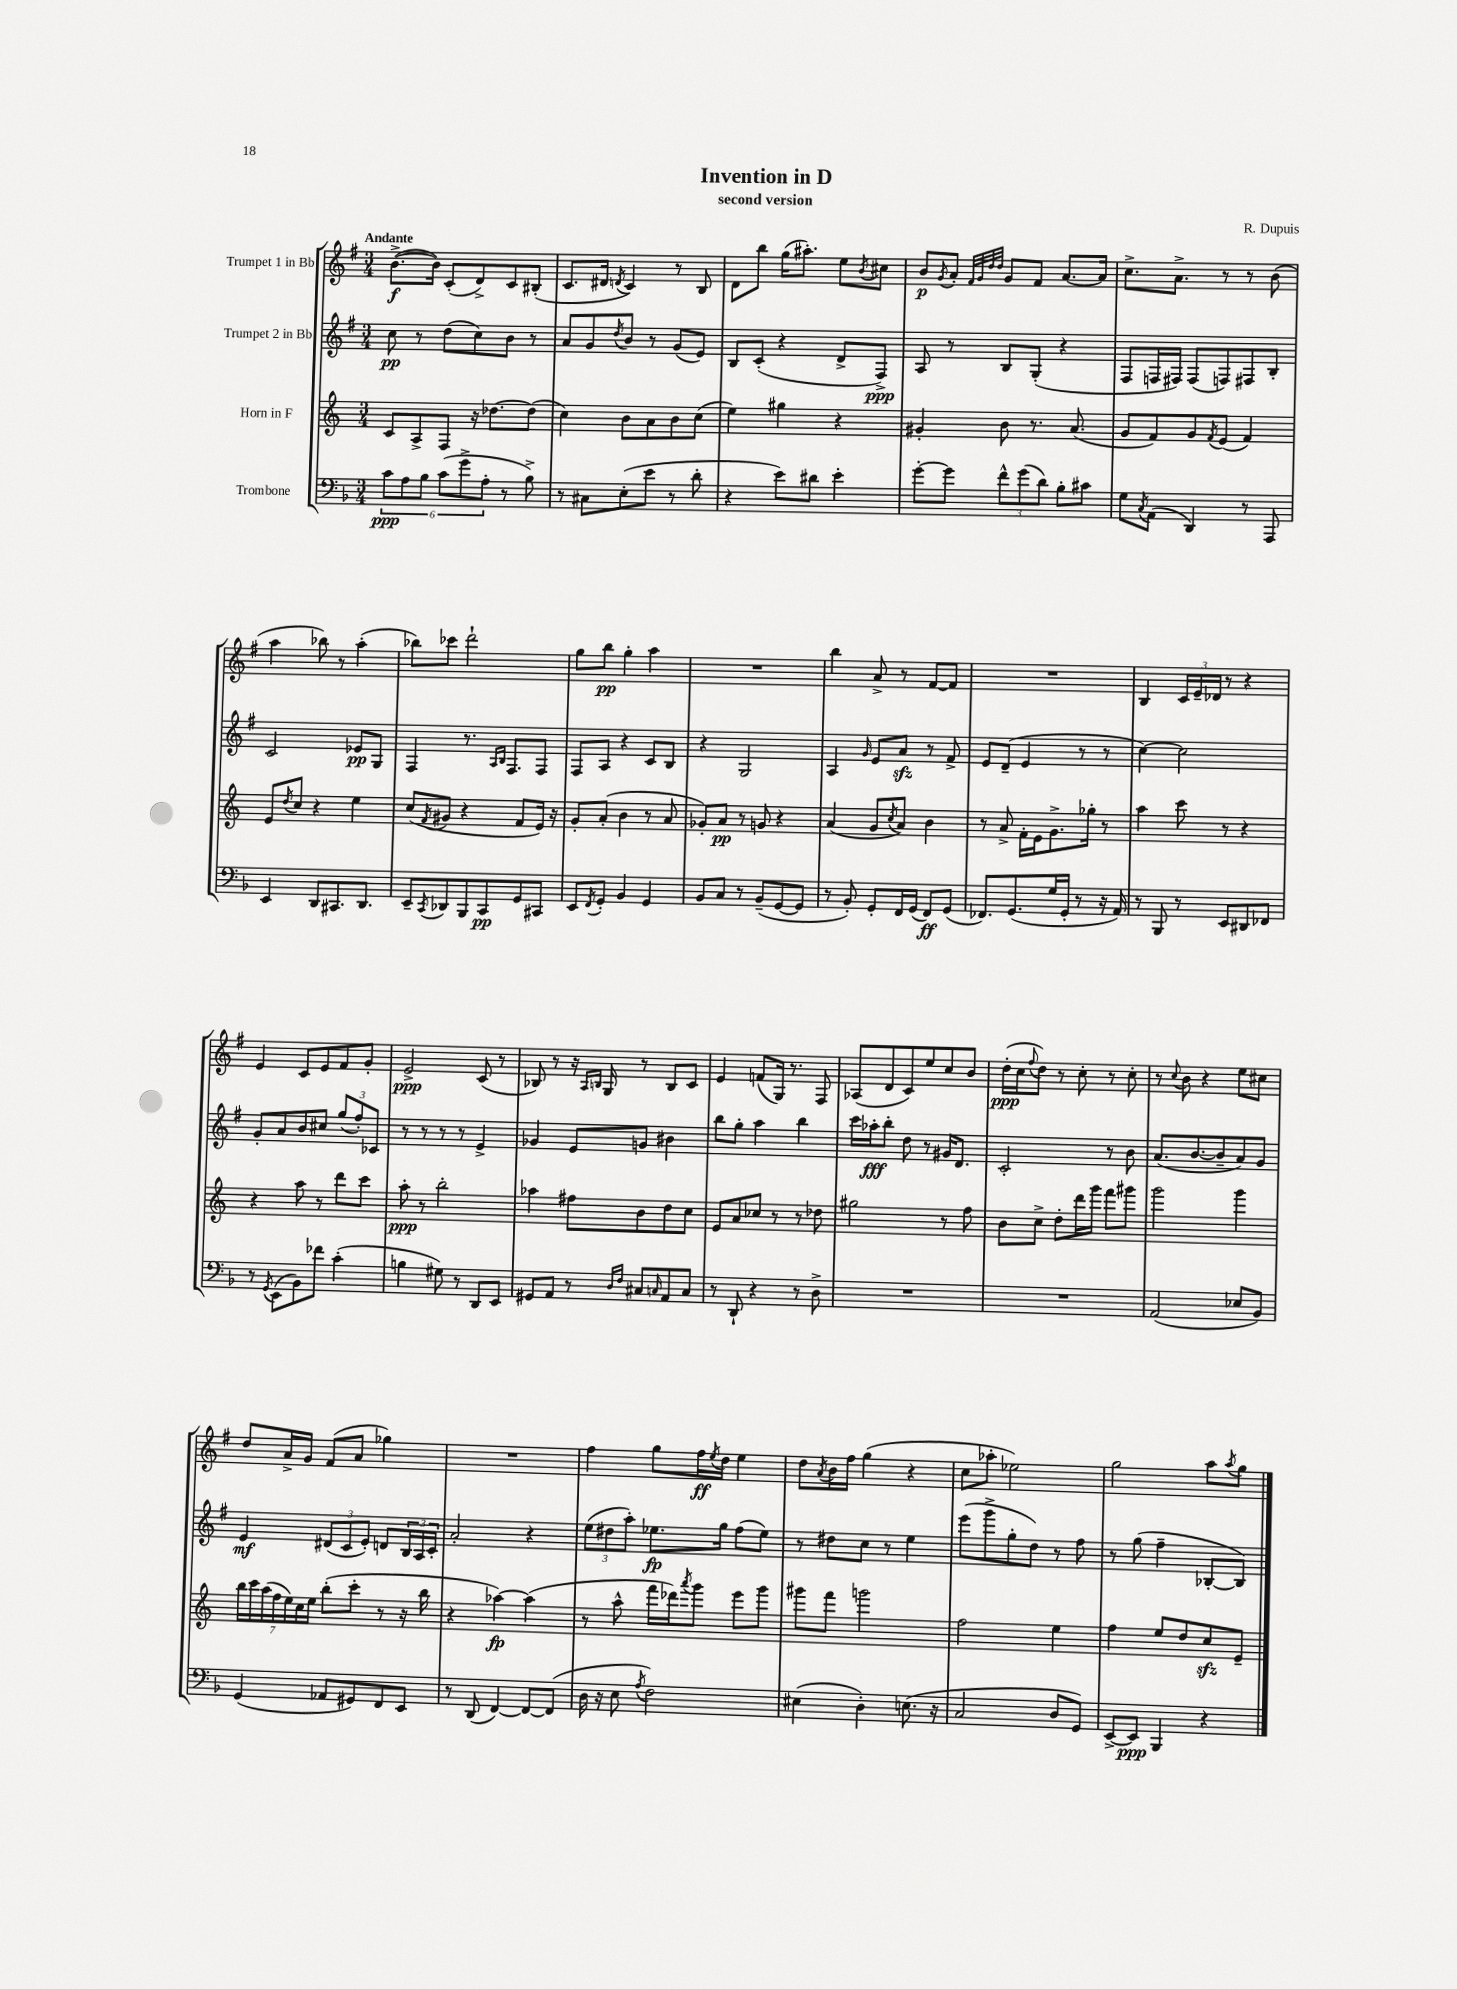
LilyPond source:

\header { title = "Invention in D" composer = "R. Dupuis" subtitle = "second version" }
<<
\new StaffGroup <<
\new Staff = "s0" \with { instrumentName = "Trumpet 1 in Bb" } {
    \clef treble \key g \major \numericTimeSignature \time 3/4 \tempo "Andante"
    b'8.~->\f( b'16) c'8-.( d'8->) c'8 bis8-.( |
    c'8. dis'16 \acciaccatura { d'8 } c'4) r8 b8 |
    d'8 b''8 g''16( ais''8.-.) e''8 \acciaccatura { b'8 } cis''8 |
    b'8\p \acciaccatura { g'8 } a'8-. \grace { fis'32 g'32 d''32 d''32 } g'8 fis'8 a'8.~ a'16 |
    c''8.-> a'8.-> r8 r8 b'8( |
    a''4 bes''8) r8 a''4-.( |
    bes''8) ces'''8 d'''2-! |
    g''8 b''8\pp g''4-. a''4 |
    R2. |
    b''4 a'8-> r8 fis'8~ fis'8 |
    R2. |
    b4 \tuplet 3/2 { c'16 e'16-- des'16 } r8 r4 |
    e'4 c'8 e'8 fis'8 g'8-. |
    e'2->\ppp c'8( r8 |
    bes8) r8 r16 \grace { a16 b16 } g16 r8 b8 c'8 |
    e'4 f'8( g16) r8. fis8 |
    aes8( d'8 c'8) e''8 c''8 b'8 |
    d''16-.\ppp( c''16 \appoggiatura { fis''8 } d''8) r8 c''8-. r8 c''8-. |
    r8 \appoggiatura { c''8 } b'8 r4 e''8 cis''8 |
    d''8 a'16-> g'16 fis'8( a'8 ges''4) |
    R2. |
    fis''4 g''8 fis''16\ff \acciaccatura { e''8 } d''16 e''4 |
    d''8 \acciaccatura { a'8 } b'16 fis''16 g''4( r4 |
    c''8 aes''8-. ees''2) |
    g''2 a''8 \acciaccatura { a''8 } g''8 \bar "|." |
}
\new Staff = "s1" \with { instrumentName = "Trumpet 2 in Bb" } {
    \clef treble \key g \major \numericTimeSignature \time 3/4
    c''8\pp r8 d''8( c''8) b'8 r8 |
    a'8 g'8 \acciaccatura { d''8 } b'8 r8 g'8( e'8) |
    b8 c'8-.( r4 d'8-> fis8->\ppp) |
    a8 r8 b8 g8-.( r4 |
    fis8 f16 fis16) fis8( f8) fis8 b8-. |
    c'2 ees'8\pp g8 |
    fis4 r8. \grace { a16 b16 } fis8. fis8 |
    fis8 a8 r4 c'8 b8 |
    r4 g2 |
    a4 \grace { g'16 } e'8 a'8\sfz r8 fis'8-> |
    e'8 d'8--( e'4 r8 r8 |
    c''4~) c''2 |
    g'8-. a'8 b'8 cis''8 \tuplet 3/2 { g''8( fis''8-.) ces'8 } |
    r8 r8 r8 r8 e'4-> |
    ges'4 e'8 g'8 bis'4 |
    b''8 g''8-. a''4 b''4 |
    c'''16 aes''16-.\fff b''8-. d''8 r8 gis'16 d'8. |
    c'2-. r8 b'8 |
    a'8.( b'8.~ b'8-- a'8) g'8 |
    e'4\mf \tuplet 3/2 { dis'8( c'8 e'8-.) } d'8 \tuplet 3/2 { b16 a16 c'16-. } |
    a'2-. r4 |
    \tuplet 3/2 { e''8( dis''8 a''8-.) } ees''8.\fp g''16 fis''8( ees''8) |
    r8 dis''8 c''8 r8 e''4 |
    e'''8( g'''8-> g''8-. d''8) r8 fis''8 |
    r8 g''8( fis''4-- bes8~-. bes8) \bar "|." |
}
\new Staff = "s2" \with { instrumentName = "Horn in F" } {
    \clef treble \key c \major \numericTimeSignature \time 3/4
    c'8 a8-> f8 r16 des''8.~ des''8( |
    c''4) b'8 a'8 b'8 c''8( |
    e''4) gis''4 r4 |
    gis'4-. b'8 r8. a'8.( |
    g'8 f'8) g'8 \acciaccatura { f'8 } e'8( f'4) |
    e'8 \acciaccatura { d''8 } c''8 r4 e''4 |
    c''8( \acciaccatura { f'8 } gis'8 r4 f'8 e'16) r16 |
    g'8-. a'8-.( b'4 r8 a'8 |
    ges'8-.) a'8\pp r8 g'8 r4 |
    a'4( g'8 \acciaccatura { c''8 } a'8) b'4 |
    r8 a'8-> f'16-. e'16 g'8.-> ges''16-. r8 |
    a''4 c'''8 r8 r4 |
    r4 a''8 r8 d'''8 c'''8 |
    a''8-.\ppp r8 b''2-. |
    aes''4 fis''8 b'8 d''8 c''8 |
    e'8 a'8 ces''8 r8 r8 des''8 |
    gis''2 r8 f''8 |
    b'8 c''8-> d''8-. d'''16 g'''16 f'''8 gis'''8 |
    g'''2 g'''4 |
    \tuplet 7/4 { b''16 c'''16 a''16( f''16 e''16) c''16 e''16 } b''8-.( c'''8-. r8 r16 b''16 |
    r4 aes''4~\fp) aes''4( |
    r8 a''8-^ f'''16 des'''16) \acciaccatura { a'''8 } g'''8 e'''8 g'''8 |
    gis'''8 f'''8 g'''2 |
    f''2 e''4 |
    f''4 e''8 d''8 c''8\sfz e'8-- \bar "|." |
}
\new Staff = "s3" \with { instrumentName = "Trombone" } {
    \clef bass \key f \major \numericTimeSignature \time 3/4
    \tuplet 6/4 { c'8\ppp a8 bes8 c'8( g'8-> a8-. } r8 bes8->) |
    r8 cis8 e8-.( e'8 r8 d'8-. |
    r4 e'8) dis'8 e'4-. |
    g'8~-. g'8 \tuplet 3/2 { f'8-^ g'8( d'8) } bes8-. cis'8 |
    g8 \acciaccatura { c8 } a,8( d,4) r8 a,,8 |
    e,4 d,8 cis,8. d,8. |
    e,8-- \acciaccatura { c,8 } des,8 bes,,8 c,8\pp g,8 cis,8 |
    e,8 \acciaccatura { f,8 } g,8-. bes,4 g,4 |
    bes,8 c8 r8 bes,8--( g,8~ g,8 |
    r8 bes,8-.) g,8-. f,16 g,16( f,8\ff) g,8( |
    fes,8.) g,8.( g16 g,16-. r8 r16 a,16) |
    r8 bes,,8 r8 e,8 dis,8 fes,8 |
    r8 \acciaccatura { g,8 } e,8( bes,8) fes'8 c'4-.( |
    b4 gis8) r8 d,8 e,8 |
    gis,8 a,8 r8 \grace { d16 f16 } cis8 \grace { c16 } a,8 c8 |
    r8 d,8-! r4 r8 d8-> |
    R2. |
    R2. |
    a,2( ees8 bes,8) |
    g,4( aes,8 gis,8) f,8 e,8 |
    r8 d,8( f,4~) f,8~ f,8( |
    d16 r16 e8 \acciaccatura { a8 } f2) |
    eis4( d4-.) e8.( r16 |
    c2 d8 g,8) |
    e,8~-> e,8\ppp bes,,4 r4 \bar "|." |
}
>>
>>
\layout { \context { \Score \remove "Bar_number_engraver" } }
